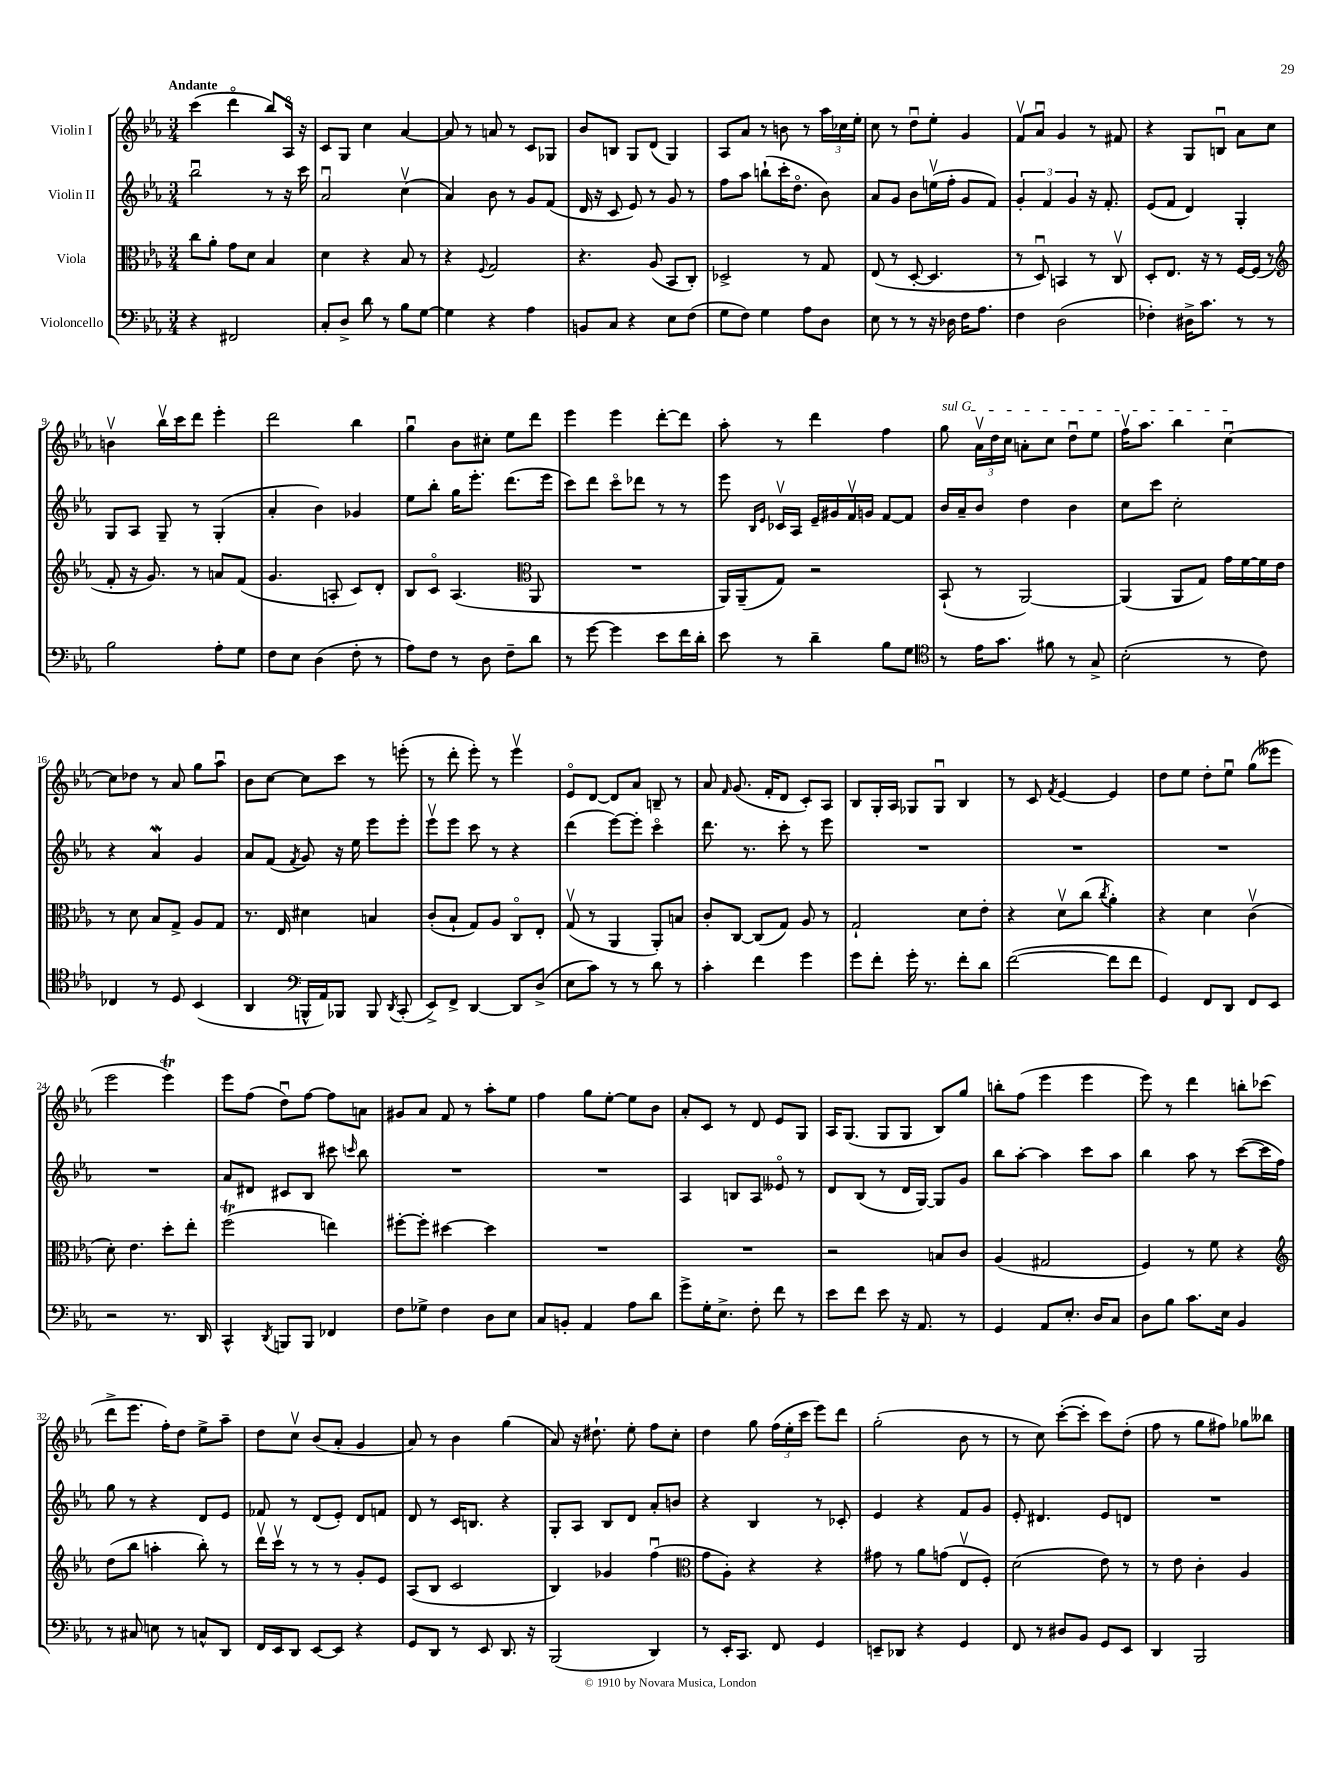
<<
\new StaffGroup <<
\new Staff = "s0" \with { instrumentName = "Violin I" } {
    \clef treble \key ees \major \numericTimeSignature \time 3/4 \tempo "Andante"
    \autoBeamOff c'''4( d'''4\flageolet bes''8[) aes16]\flageolet r16 |
    c'8[ g8] c''4 aes'4~ |
    aes'8 r8 a'8 r8 c'8[ ges8] |
    bes'8[ b8] g8[ d'8]( g4) |
    aes8[ aes'8] r8 b'8 r8 \tuplet 3/2 { aes''16[ ces''16 ees''16]-. } |
    c''8 r8 d''8[\downbow ees''8]-. g'4 |
    f'8[\upbow aes'8]\downbow g'4 r8 fis'8 |
    r4 g8[ b8]\downbow aes'8[ c''8] |
    b'4\upbow bes''16[\upbow c'''16 d'''8] ees'''4-. |
    d'''2 bes''4 |
    g''4\downbow bes'8[ cis''8]-. ees''8[ d'''8] |
    ees'''4 ees'''4 d'''8[~-. d'''8] |
    aes''8-. r8 d'''4 f''4 |
    \once \override TextSpanner.bound-details.left.text = \markup { \italic "sul G" } g''8\startTextSpan \tuplet 3/2 { aes'16[\upbow d''16 c''16] } a'8[-. c''8] d''8[\downbow ees''8] |
    f''16[\upbow aes''8.] bes''4 c''4~\downbow\stopTextSpan |
    c''8[ des''8] r8 aes'8 g''8[ aes''8]\downbow |
    bes'8[ c''8]~ c''8[ c'''8] r8 e'''8-.( |
    r8 d'''8-. ees'''8-.) r8 ees'''4\upbow |
    ees'8[\flageolet d'8]~ d'8[ aes'8] b8-- r8 |
    aes'8 \grace { f'16 } g'8.( f'16[-. d'8] c'8[-.) aes8] |
    bes8[ g16-. aes16] ges8[ ges8]\downbow bes4 |
    r8 c'8 \acciaccatura { f'8 } ees'4~ ees'4 |
    d''8[ ees''8] d''8[-. ees''8]\downbow g''8[( eeses'''8] |
    ees'''2 ees'''4\trill) |
    ees'''8[ f''8]( d''8[\downbow) f''8]~ f''8[ a'8] |
    gis'8[ aes'8] f'8 r8 aes''8[-. ees''8] |
    f''4 g''8[ ees''8]~-. ees''8[ bes'8] |
    aes'8[-. c'8] r8 d'8 ees'8[ g8] |
    aes16[ g8.]( g8[ g8] bes8[) g''8] |
    b''8[-. f''8]( ees'''4 ees'''4 |
    ees'''8) r8 d'''4 b''8[-. ces'''8]( |
    d'''8[-> ees'''8.] f''16[-.) d''8] ees''8[-> aes''8]-- |
    d''8[ c''8]\upbow bes'8[( aes'8]-. g'4 |
    aes'8) r8 bes'4 g''4( |
    aes'8) r16 dis''8.-! ees''8-. f''8[ c''8]-. |
    d''4 g''8 \tuplet 3/2 { f''16[( ees''16-. c'''16] } ees'''8[) d'''8] |
    g''2-.( bes'8 r8 |
    r8 c''8) c'''8[~-.( c'''8]-. c'''8[) d''8]-.( |
    f''8 r8 g''8[ fis''8]) ges''8[ beses''8] \bar "|." |
}
\new Staff = "s1" \with { instrumentName = "Violin II" } {
    \clef treble \key ees \major \numericTimeSignature \time 3/4
    \autoBeamOff bes''2\downbow r8 r16 c'''16 |
    aes'2\downbow c''4\upbow( |
    aes'4) bes'8 r8 g'8[ f'8]( |
    d'16 r16 c'8 ees'8) r8 g'8 r8 |
    f''8[ aes''8] b''8[-!( c'''16-. d''8.]\flageolet bes'8) |
    aes'8[ g'8] bes'8[ e''16\upbow( f''16]-. g'8[ f'8]) |
    \tuplet 3/2 { g'4-. f'4 g'4 } r16 f'8.-. |
    ees'8[( f'8] d'4) g4-. |
    g8[ aes8] g8-- r8 g4-.( |
    aes'4-. bes'4) ges'4 |
    ees''8[ bes''8]-. g''16[ ees'''8.]-. d'''8.[( ees'''16] |
    c'''8[) d'''8] c'''8[\flageolet des'''8] r8 r8 |
    ees'''8 \grace { bes16[ ees'16] } ces'16[\upbow aes16] ees'16[-- gis'16 f'16\upbow g'16] f'8[~ f'8] |
    bes'16[ aes'16-- bes'8] d''4 bes'4 |
    c''8[ c'''8] c''2-. |
    r4 aes'4\mordent g'4 |
    aes'8[ f'8]( \acciaccatura { f'8 } g'8) r16 ees''16 ees'''8[ ees'''8]-. |
    ees'''8[\upbow ees'''8] c'''8 r8 r4 |
    d'''4( ees'''8[~) ees'''8]-. c'''4\flageolet |
    d'''8. r8. c'''8-. r8 ees'''8 |
    R2. |
    R2. |
    R2. |
    R2. |
    aes'8[ dis'8] cis'8[ bes8] cis'''8 \grace { c'''16 } bes''8 |
    R2. |
    R2. |
    aes4 b8[ aes8] eeses'8\flageolet r8 |
    d'8[ bes8]( r8 d'16[ g16]~) g8[ g'8] |
    bes''8[ aes''8]~-. aes''4 c'''8[ aes''8] |
    bes''4 aes''8 r8 c'''8[~( c'''16 f''16]) |
    g''8 r8 r4 d'8[ ees'8] |
    fes'8 r8 d'8[( ees'8]-.) d'8[ f'8] |
    d'8 r8 c'16[ b8.] r4 |
    g8[-. aes8] bes8[ d'8] aes'8[-. b'8] |
    r4 bes4 r8 ces'8-. |
    ees'4 r4 f'8[ g'8] |
    ees'8-. dis'4. ees'8[ d'8] |
    R2. \bar "|." |
}
\new Staff = "s2" \with { instrumentName = "Viola" } {
    \clef alto \key ees \major \numericTimeSignature \time 3/4
    \autoBeamOff c''8[ aes'8]-. g'8[ d'8] bes4 |
    d'4 r4 bes8 r8 |
    r4 \appoggiatura { f8 } g2 |
    r4. aes8( bes,8[ c8]-.) |
    des2-> r8 g8 |
    ees8( r8 d8~-. d4. |
    r8 d8\downbow) b,4 r8 c8\upbow |
    d8[-. ees8.] r16 r8 f16[~ f16]( r8 |
    \clef treble f'8-. r16 g'8.) r8 a'8[ f'8]( |
    g'4. a8-. c'8[) d'8]-. |
    bes8[ c'8]\flageolet aes4.( \clef alto aes,8 |
    R2. |
    aes,16[) aes,16--( g8]) r2 |
    bes,8-!( r8 aes,2~) |
    aes,4( aes,8[ g8]) g'16[ f'16~ f'16 ees'16] |
    r8 d'8 bes8[ g8]-> aes8[ g8] |
    r8. ees16 dis'4 b4 |
    c'8[-.( bes8]-! g8[) aes8] c8[\flageolet ees8]-. |
    g8\upbow( r8 aes,4 aes,8[-.) b8] |
    c'8[-. c8]~ c8[( g8]) aes8 r8 |
    g2-! d'8[ ees'8]-. |
    r4 d'8[\upbow c''8]( \acciaccatura { c''8 } aes'4-.) |
    r4 d'4 c'4\upbow( |
    d'8-.) ees'4. d''8[-. ees''8]-. |
    f''2\trill( e''4) |
    fis''8[~-. fis''8]-. dis''4~ dis''4 |
    R2. |
    R2. |
    r2 b8[ c'8] |
    aes4( gis2 |
    f4) r8 f'8 r4 |
    \clef treble d''8[( bes''8] a''4-. bes''8-.) r8 |
    d'''16[\upbow c'''16]\upbow r8 r8 r8 g'8[-. ees'8] |
    aes8[( bes8] c'2 |
    bes4) ges'4 f''4\downbow( |
    \clef alto g'8[ aes8]-.) r4 r4 |
    gis'8 r8 aes'8[ g'8]( ees8[\upbow f8]-.) |
    d'2( ees'8) r8 |
    r8 ees'8 c'4-. aes4 \bar "|." |
}
\new Staff = "s3" \with { instrumentName = "Violoncello" } {
    \clef bass \key ees \major \numericTimeSignature \time 3/4
    \autoBeamOff r4 fis,2 |
    c8[-. d8]-> d'8 r8 bes8[ g8]~ |
    g4 r4 aes4 |
    b,8[ c8] r4 ees8[ f8]( |
    g8[ f8]) g4 aes8[ d8] |
    ees8 r8 r8 r16 des16 f16[ aes8.] |
    f4 d2( |
    fes4-.) dis16[-> c'8.] r8 r8 |
    bes2 aes8[-. g8] |
    f8[ ees8] d4( f8-. r8 |
    aes8[) f8] r8 d8 f8[-- d'8] |
    r8 g'8~ g'4 ees'8[ f'16 d'16]-. |
    ees'8 r8 d'4-- bes8[ g8] |
    \clef tenor r8 ees'16[ g'8.] fis'8 r8 g8-> |
    bes2-.( r8 c'8) |
    ces4 r8 d8 bes,4( |
    aes,4 \clef bass b,,16[-^ aes,16) bes,,8] bes,,8 \acciaccatura { d,8 } c,8-.( |
    ees,8[->) f,8]-> d,4~ d,8[ d8]->( |
    ees8[ c'8]) r8 r8 d'8 r8 |
    c'4-. f'4 g'4 |
    g'8[ f'8]-. g'16-. r8. f'8[-. d'8] |
    f'2~( f'8[ f'8] |
    g,4) f,8[ d,8] f,8[ ees,8] |
    r2 r8. d,16 |
    c,4-^ \acciaccatura { d,8 } b,,8[ b,,8] fes,4 |
    f8[ ges8]-> f4 d8[ ees8] |
    c8[ b,8]-. aes,4 aes8[ d'8] |
    g'8[-> g16-. ees8.]-> f8-. f'8 r8 |
    ees'8[ f'8] ees'8 r16 aes,8. r8 |
    g,4 aes,8[ ees8.]-. d16[ c8] |
    d8[ bes8] c'8.[ ees16] bes,4 |
    r8 cis8 e8 r8 c8[-^ d,8] |
    f,16[ ees,16 d,8] ees,8[~ ees,8] r4 |
    g,8[ d,8] r8 ees,8 d,8. r16 |
    bes,,2( d,4) |
    r8 ees,16[-. c,8.] f,8 g,4 |
    e,8[-- des,8] r4 g,4 |
    f,8 r8 dis8[ bes,8] g,8[ ees,8] |
    d,4 bes,,2 \bar "|." |
}
>>
>>
